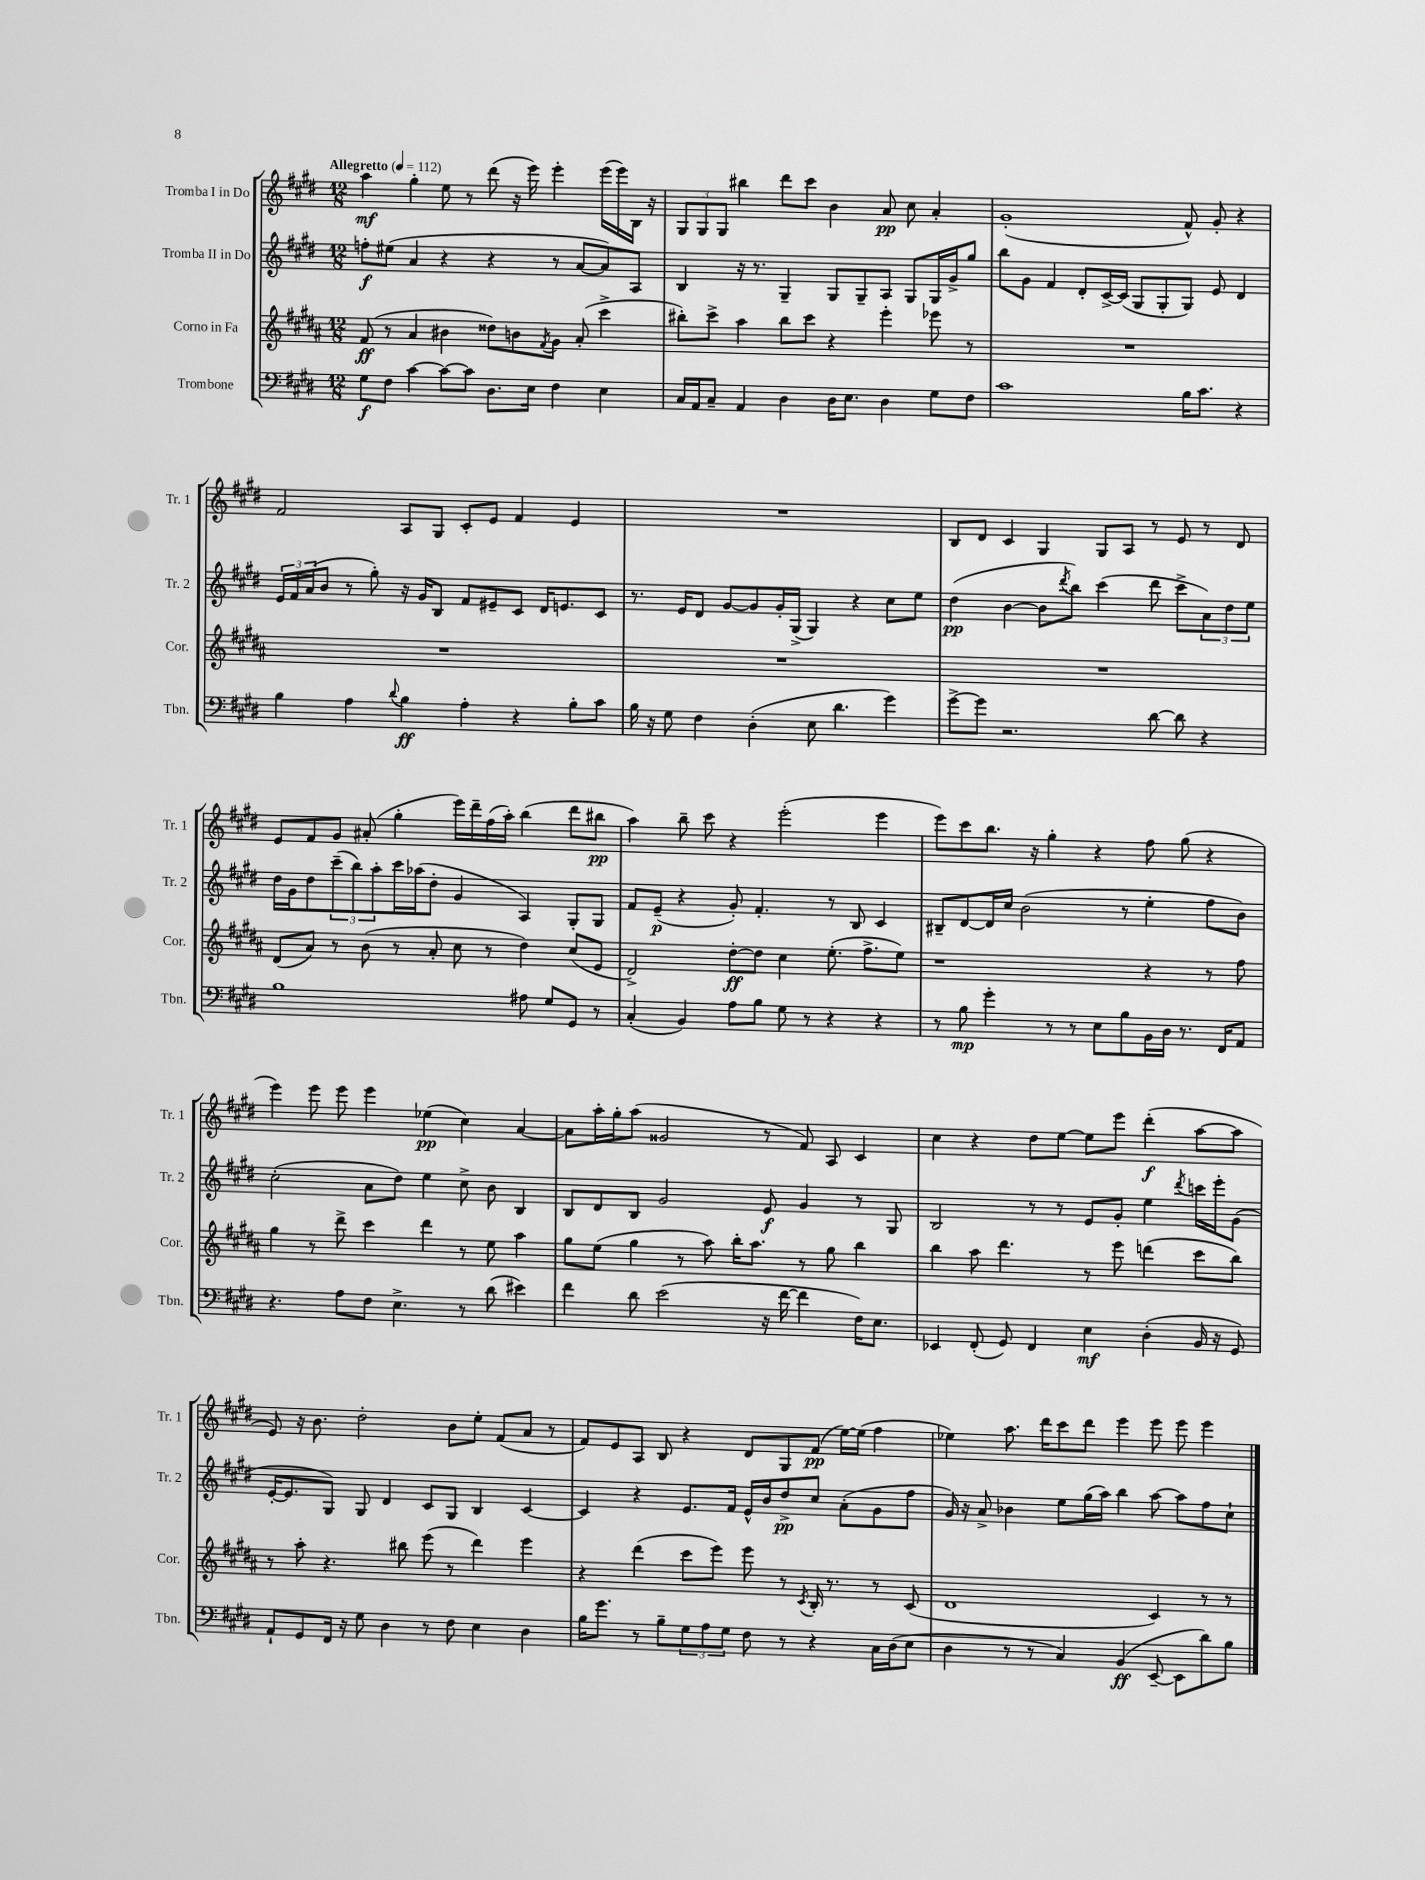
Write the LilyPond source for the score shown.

<<
\new StaffGroup <<
\new Staff = "s0" \with { instrumentName = "Tromba I in Do" shortInstrumentName = "Tr. 1" } {
    \clef treble \key e \major \numericTimeSignature \time 12/8 \tempo "Allegretto" 4 = 112
    a''4\mf gis''4-. e''8 r8 dis'''8( r16 e'''16) e'''4-. e'''16( e'''16) b16 r16 |
    \tuplet 3/2 { gis8 gis8 gis8 } bis''4 dis'''8 cis'''8 b'4 a'8\pp cis''8 a'4-. |
    gis'1-.( fis'8-^) gis'8-. r4 |
    fis'2 a8 gis8 cis'8-. e'8 fis'4 e'4 |
    R1. |
    b8 dis'8 cis'4 gis4 gis8 a8 r8 e'8 r8 dis'8 |
    e'8 fis'8 gis'8 ais'8-.( gis''4-. e'''16) dis'''16-- fis''16( a''16-.) b''4( dis'''8 bis''8\pp |
    a''4) b''8-- cis'''8 r4 e'''2-.( e'''4 |
    e'''8) cis'''8 b''8. r16 gis''4-. r4 fis''8 gis''8( r4 |
    e'''4) e'''8 e'''8 e'''4 ees''4\pp( cis''4) a'4~ |
    a'8 a''16-. gis''16-. a''8( gisis'2 r8 fis'8) a8 cis'4 |
    cis''4 r4 dis''8 e''8~ e''8 e'''8 dis'''4-.\f( a''8~ a''8 |
    e'8) r16 b'8. dis''2-. b'8 e''8-. fis'8( a'8 r8 |
    fis'8) e'8 a8 b8 r4 dis'8 gis8 fis'8\pp( e''16~) e''16( fis''4 |
    ees''4) a''8. dis'''16 cis'''8 dis'''8 e'''4 e'''8 e'''8 e'''4 \bar "|." |
}
\new Staff = "s1" \with { instrumentName = "Tromba II in Do" shortInstrumentName = "Tr. 2" } {
    \clef treble \key e \major \numericTimeSignature \time 12/8
    f''8-.\f eis''8( a'4 r4 r4 r8 a'8~ a'8) a8 |
    b4 r16 r8. gis4-- gis8 gis8-- a8 gis8 gis16 gis'16-> gis''8 |
    b''8 gis'8 fis'4 dis'8-. cis'16~-> cis'16( gis8 gis8-. gis8) e'8 dis'4 |
    \tuplet 3/2 { e'16 fis'16 a'16( } b'8 r8 gis''8-.) r16 gis'16 b8 fis'8 eis'8-- cis'8 dis'16 e'8. cis'8 |
    r8. e'16 dis'8 gis'8~ gis'8 gis'16-. gis16->( gis4) r4 cis''8 e''8 |
    dis''4\pp( b'4~ b'8 \acciaccatura { dis'''8 } b''8) cis'''4( dis'''8 cis'''8-> \tuplet 3/2 { a'8) dis''8 e''8 } |
    dis''16 gis'16 dis''8 \tuplet 3/2 { cis'''8--( b''8) a''8-. } cis'''16 aes''16( dis''8-. gis'4 a4) gis8-. gis8 |
    fis'8 e'8--\p( r4 gis'8-.) fis'4.-. r8 b8 cis'4 |
    bis8-- dis'8~ dis'16 cis''16 b'2( r8 e''4-. fis''8 b'8) |
    cis''2-.( a'8 dis''8) e''4 cis''8-> b'8 b4 |
    b8 dis'8 b8 gis'2 e'8\f gis'4 r8 gis8 |
    b2 r8 r8 e'8 gis'8-. e''4 \acciaccatura { dis'''8 } c'''16 e'''16-. gis'8( |
    e'16~-. e'8. gis8) gis8 dis'4 cis'8 gis8 b4 cis'4~ |
    cis'4 r4 e'8. fis'16 e'16-^ b'16 dis''8->\pp cis''8 a'8-.( gis'8 fis''8 |
    gis'16) r16 a'8-> bes'4 e''8 gis''16( a''16) b''4 a''8~ a''8 fis''8 cis''8-! \bar "|." |
}
\new Staff = "s2" \with { instrumentName = "Corno in Fa" shortInstrumentName = "Cor." } {
    \clef treble \key b \major \numericTimeSignature \time 12/8
    fis'8\ff( r8 ais'4 bis'4 disis''8) b'8 \acciaccatura { fis'8 } gis'8 ais'8-.( cis'''4-> |
    bis''8-.) cis'''8-> ais''4 bis''8 cis'''8 r4 e'''4-. ees'''8 r8 |
    R1. |
    R1. |
    R1. |
    R1. |
    dis'8( ais'8) r8 b'8( r8 ais'8-. cis''8 r8 dis''4) cis''8( e'8 |
    dis'2->) dis''8~-.\ff dis''8 cis''4 e''8.-.( fis''8.-> e''8) |
    r1 r4 r8 fis''8 |
    gis''4 r8 dis'''8-> cis'''4 dis'''4 r8 e''8 ais''4 |
    gis''8 e''8( gis''4 r8 ais''8) b''16-. ais''8. r8 gis''8 b''4 |
    b''4 ais''8 dis'''4. r8 e'''8 d'''4( cis'''8 b''8) |
    r8 ais''8-. r4. bis''8 e'''8( r8 dis'''4) e'''4 |
    r4 dis'''4( cis'''8 e'''8) e'''8 r8 \acciaccatura { cis'8 } b16-. r8. r8 cis'8( |
    dis'1 cis'4) r8 r8 \bar "|." |
}
\new Staff = "s3" \with { instrumentName = "Trombone" shortInstrumentName = "Tbn." } {
    \clef bass \key e \major \numericTimeSignature \time 12/8
    gis8\f fis8 cis'4~ cis'8~ cis'8 dis8. e16 fis4 e4 |
    cis16 a,16 cis8-- a,4 dis4 dis16 e8. dis4 gis8 fis8 |
    cis'1 b16 cis'8. r4 |
    b4 a4 \appoggiatura { dis'8 } b4\ff a4-. r4 b8-. cis'8 |
    b16 r16 gis8 fis4 dis4-.( e8 dis'4. gis'4) |
    gis'8~-> gis'8 r2. dis'8~ dis'8 r4 |
    b1 ais8 gis8 gis,8 r8 |
    cis4-.( b,4) a8 b8 gis8 r8 r4 r4 |
    r8 b8\mp gis'4-. r8 r8 e8 b8 b,16 dis16 r8. fis,16 a,8 |
    r4. a8 fis8 e4.-> r8 dis'8( eis'4) |
    fis'4 dis'8 e'2( r16 fis'16~ fis'4 fis16) e8. |
    ees,4 fis,8-.( gis,8) fis,4 e4\mf dis4-.( b,16 r16 gis,8) |
    a,8-! gis,8 fis,16 r16 gis8 dis4 r8 fis8 e4 dis4 |
    b16 gis'8. r8 b8-- \tuplet 3/2 { gis8 a8 gis8 } fis8 r8 r4 cis16 dis16( e8 |
    dis4 r8 r8 cis4) b,4\ff( e,8~-- e,8 dis'8) b8 \bar "|." |
}
>>
>>
\layout { \context { \Score \remove "Bar_number_engraver" } }
